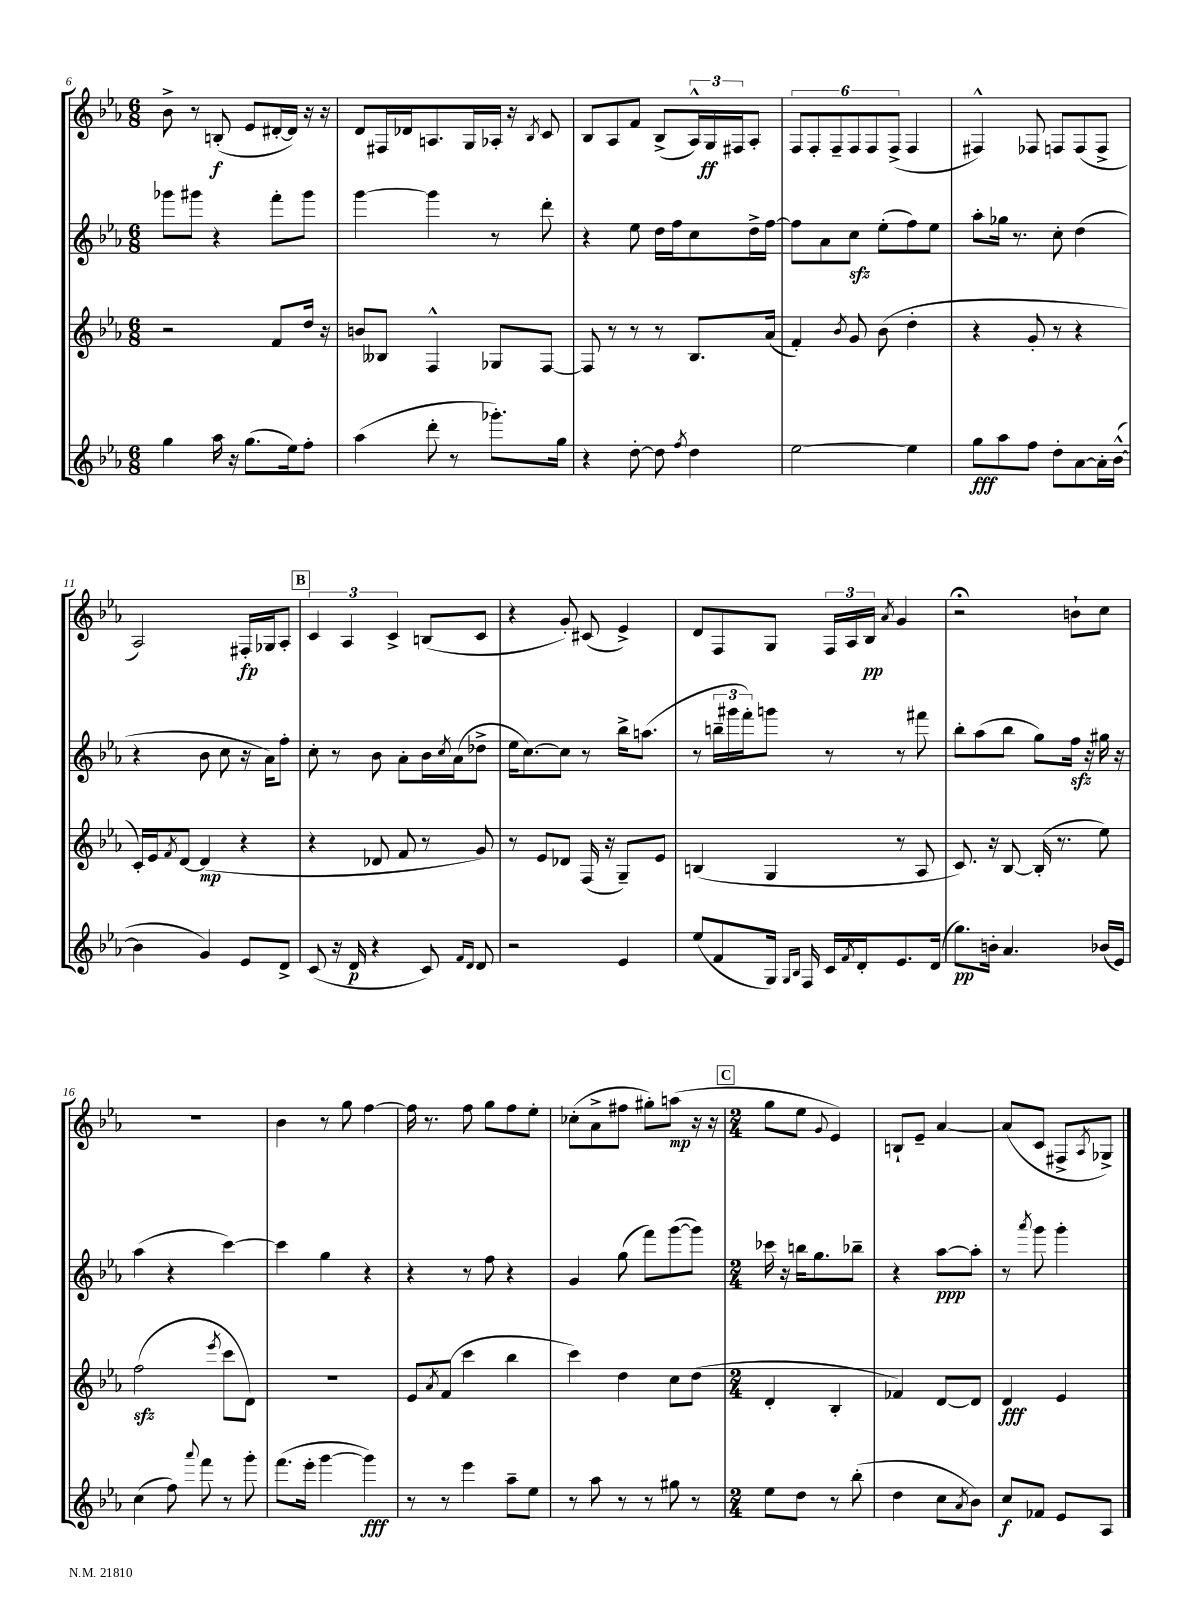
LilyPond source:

<<
\new StaffGroup <<
\new Staff = "s0" {
    \clef treble \key ees \major \numericTimeSignature \time 6/8
    bes'8-> r8 b8-.\f( ees'8 dis'16~-. dis'16) r16 r16 |
    d'8 fis16 des'16 a8. g16 aes16-. r16 \acciaccatura { bes8 } c'8 |
    bes8 aes8 f'8 bes8->( \tuplet 3/2 { aes16-^) g16\ff fis16 } aes8-. |
    \tuplet 6/4 { f8 f8-. f8-- f8 f8 f8->( } f4 |
    fis4-^) fes8 f8 f8( f8-> |
    aes2) fis16-.\fp ges16 aes8-. |
    \mark \markup { \box "B" } \tuplet 3/2 { c'4 aes4 c'4-> } b8( c'8 |
    r4 g'8-.) cis'8( ees'4->) |
    d'8 f8 g8 \tuplet 3/2 { f16 aes16 bes16\pp } \acciaccatura { aes'8 } g'4 |
    r2\fermata b'8-! c''8 |
    R2. |
    bes'4 r8 g''8 f''4~ |
    f''16 r8. f''8 g''8 f''8 ees''8-. |
    ces''8-.( aes'8-> fis''8 gis''8-.) a''8\mp( r16 r16 |
    \mark \markup { \box "C" } \numericTimeSignature \time 2/4 g''8 ees''8 \appoggiatura { g'8 } ees'4) |
    b8-! ees'8-- aes'4~ |
    aes'8( c'8 fis8-> \acciaccatura { aes8 } ges8->) \bar "|." |
}
\new Staff = "s1" {
    \clef treble \key ees \major \numericTimeSignature \time 6/8
    ges'''8 gis'''8 r4 f'''8-. gis'''8 |
    g'''4~ g'''4 r8 d'''8-. |
    r4 ees''8 d''16 f''16 c''8 d''16-> f''16~ |
    f''8 aes'8 c''8\sfz ees''8-.( f''8) ees''8 |
    aes''8-. ges''16 r8. c''8-. d''4( |
    r4 bes'8 c''8 r16 aes'16) f''8-. |
    \mark \markup { \box "B" } c''8-. r8 bes'8 aes'8-. bes'16 \acciaccatura { c''8 } aes'16( des''8-> |
    ees''16 c''8.~) c''8 r8 bes''16-> a''8.( |
    r8 \tuplet 3/2 { b''16-- gis'''16 f'''16-.) } g'''8 r8 r8 fis'''8 |
    bes''8-. aes''8( bes''8 g''8) f''16\sfz r16 gis''16 r16 |
    aes''4( r4 c'''4~) |
    c'''4 g''4 r4 |
    r4 r8 f''8 r4 |
    g'4 g''8( f'''8) g'''8~( g'''8) |
    \mark \markup { \box "C" } \numericTimeSignature \time 2/4 ces'''16 r16 b''16 g''8. bes''8-- |
    r4 aes''8~\ppp aes''8-. |
    r8 \acciaccatura { aes'''8 } g'''8 g'''4-. \bar "|." |
}
\new Staff = "s2" {
    \clef treble \key ees \major \numericTimeSignature \time 6/8
    r2 f'8 d''16 r16 |
    b'8 beses8 f4-^ ges8 f8~ |
    f8 r8 r8 r8 bes8. aes'16( |
    f'4-.) \acciaccatura { bes'8 } g'8 bes'8( d''4-. |
    r4 g'8-. r8 r4 |
    c'16-.) ees'16 \acciaccatura { f'8 } d'8~ d'4\mp( r4 |
    \mark \markup { \box "B" } r4 des'8 f'8 r8 g'8) |
    r8 ees'8 des'8 f16( r16 g8--) ees'8 |
    b4( g4 r8 aes8 |
    c'8.) r16 bes8~ bes16-.( r8. ees''8) |
    f''2\sfz( \acciaccatura { ees'''8 } c'''8 d'8) |
    R2. |
    ees'8 \acciaccatura { aes'8 } f'8( c'''4 bes''4 |
    c'''4) d''4 c''8 d''8( |
    \mark \markup { \box "C" } \numericTimeSignature \time 2/4 d'4-. bes4-. |
    fes'4) d'8~ d'8 |
    d'4\fff ees'4 \bar "|." |
}
\new Staff = "s3" {
    \clef treble \key ees \major \numericTimeSignature \time 6/8
    g''4 aes''16 r16 g''8.( ees''16) f''8-. |
    aes''4( d'''8-. r8 ges'''8.-.) g''16 |
    r4 d''8~-. d''8 \acciaccatura { f''8 } d''4 |
    ees''2~ ees''4 |
    g''8\fff aes''8 f''8 d''8-. aes'8~ aes'16-. bes'16~-^( |
    bes'4 g'4) ees'8 d'8-> |
    \mark \markup { \box "B" } c'8( r16 d'16\p r4 c'8) \grace { f'16 d'16 } d'8 |
    r2 ees'4 |
    ees''8( f'8 g16) \grace { g16 bes16 } f16 c'16 \acciaccatura { f'8 } d'16-. ees'8. d'16( |
    g''8.\pp) b'16-. aes'4. bes'16( ees'16) |
    c''4( f''8) \appoggiatura { aes'''8 } f'''8 r8 g'''8-. |
    f'''8.( ees'''16-. g'''4~ g'''4\fff) |
    r8 r8 ees'''4 aes''8-- ees''8 |
    r8 aes''8 r8 r8 gis''8 r8 |
    \mark \markup { \box "C" } \numericTimeSignature \time 2/4 ees''8 d''8 r8 bes''8-.( |
    d''4 c''8 \acciaccatura { aes'8 } bes'8) |
    c''8\f fes'8 ees'8 aes8 \bar "|." |
}
>>
>>
\layout { \context { \Score currentBarNumber = #6 } }
